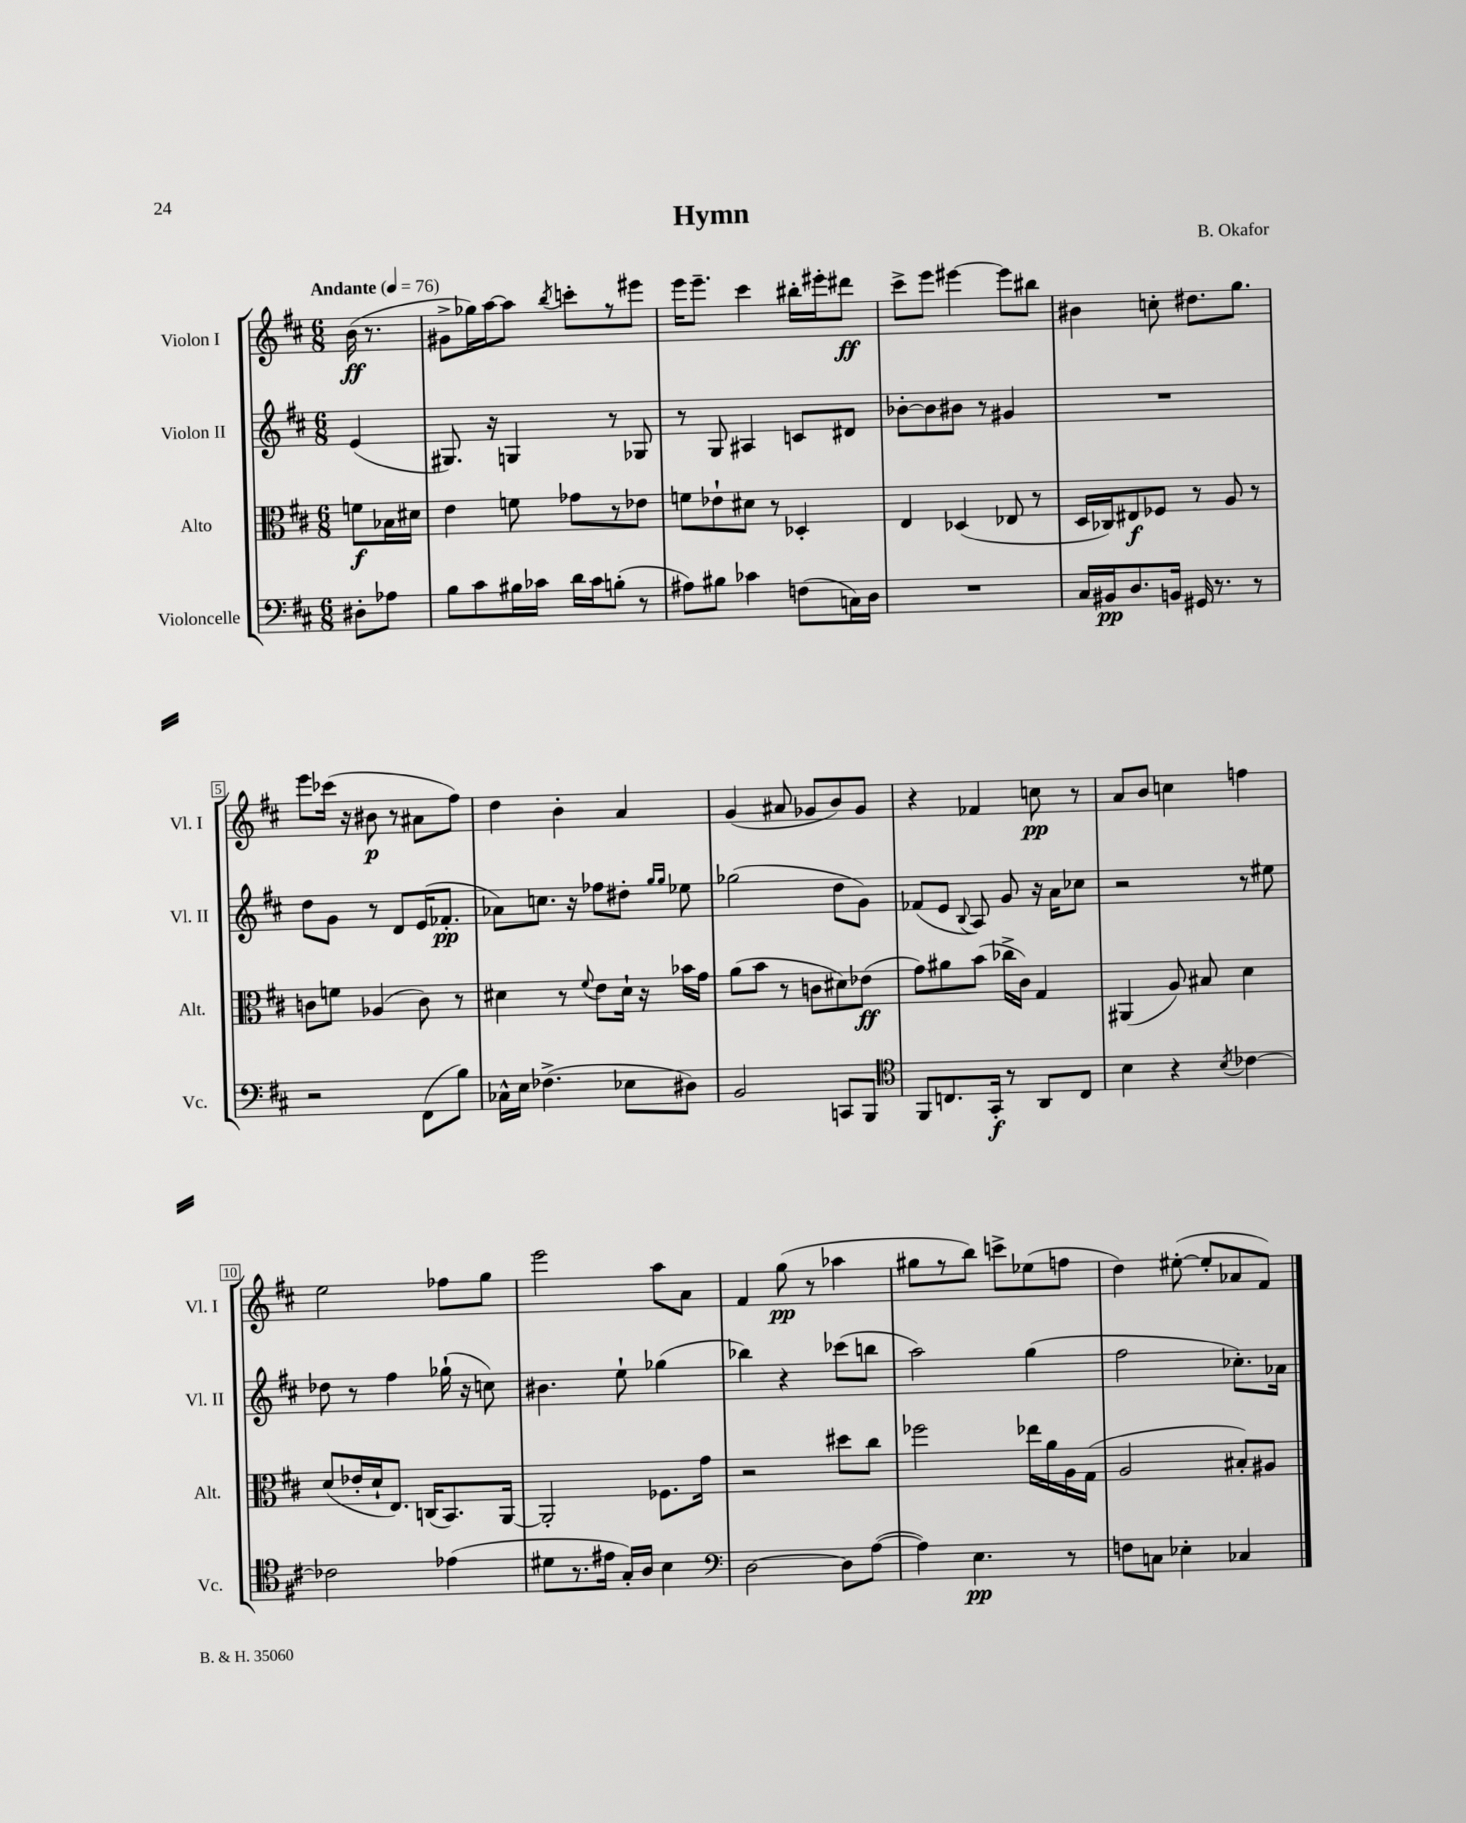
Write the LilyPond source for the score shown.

\header { title = "Hymn" composer = "B. Okafor" }
<<
\new StaffGroup <<
\new Staff = "s0" \with { instrumentName = "Violon I" shortInstrumentName = "Vl. I" } {
    \clef treble \key d \major \numericTimeSignature \time 6/8 \partial 4 \tempo "Andante" 4 = 76
    \autoBeamOff b'16\ff( r8. |
    gis'8[-> ges''16) a''16~ a''8] \acciaccatura { b''8 } c'''8[-. r8 eis'''8] |
    e'''16[ e'''8.]-- cis'''4 bis''16[-. eis'''16-. dis'''8]\ff |
    cis'''8[-> e'''8] eis'''4~ eis'''8[ bis''8] |
    bis'4 c''8-. dis''8.[ g''8.] |
    e'''8[ ces'''16]( r16 bis'8\p r8 ais'8[ fis''8]) |
    d''4 b'4-. a'4 |
    g'4( ais'8 ges'8[ b'8) ges'8] |
    r4 fes'4 c''8\pp r8 |
    a'8[ b'8] c''4 f''4 |
    e''2 fes''8[ g''8] |
    e'''2 a''8[ a'8] |
    fis'4 g''8\pp( r8 aes''4 |
    gis''8[ r8 b''8]) c'''8[-> ees''8( f''8] |
    d''4) eis''8~-.( eis''8[-. aes'8 fis'8]) \bar "|." |
}
\new Staff = "s1" \with { instrumentName = "Violon II" shortInstrumentName = "Vl. II" } {
    \clef treble \key d \major \numericTimeSignature \time 6/8 \partial 4
    \autoBeamOff e'4( |
    gis8.) r16 g4 r8 ges8 |
    r8 g8 ais4 c'8[ dis'8] |
    bes'8[~-. bes'8 bis'8] r8 gis'4 |
    R2. |
    d''8[ g'8] r8 d'8[ e'16( fes'8.]-.\pp |
    aes'8[) c''8.] r16 fes''8[ dis''8]-. \grace { g''16[ g''16] } ees''8 |
    ges''2( d''8[ g'8]) |
    fes'8[( e'8] \appoggiatura { b8 } a8) g'8 r16 a'16[ ces''8] |
    r2 r8 eis''8 |
    des''8 r8 fis''4 ges''16-!( r16 c''8) |
    bis'4. e''8-! ges''4( |
    bes''4) r4 ces'''8[( b''8] |
    a''2) g''4( |
    fis''2 ces''8.[-.) aes'16] \bar "|." |
}
\new Staff = "s2" \with { instrumentName = "Alto" shortInstrumentName = "Alt." } {
    \clef alto \key d \major \numericTimeSignature \time 6/8 \partial 4
    \autoBeamOff f'8[\f bes16 dis'16] |
    e'4 f'8 ges'8[ r8 ees'8] |
    f'8[ ees'8-! dis'8] r8 des4-. |
    e4 des4( ees8 r8 |
    d16[ ces16) eis8\f fes8] r8 a8 r8 |
    c'8[ f'8] aes4( c'8) r8 |
    dis'4 r8 \appoggiatura { fis'8 } e'8[ dis'16]-! r16 bes'16[ g'16] |
    a'8[( b'8] r8 c'8[ dis'8) ees'8]\ff( |
    g'8[) ais'8 b'8]( ces''16[-> cis'16]) g4 |
    ais,4( a8) bis8 d'4 |
    d'8[( ees'16-. d'16-! e8.]) c16[( b,8.) a,16]~ |
    a,2-. fes8.[ g'16] |
    r2 dis''8[ cis''8] |
    fes''2 ees''16[ a'16 a16 g16]( |
    a2 bis8[-.) ais8] \bar "|." |
}
\new Staff = "s3" \with { instrumentName = "Violoncelle" shortInstrumentName = "Vc." } {
    \clef bass \key d \major \numericTimeSignature \time 6/8 \partial 4
    \autoBeamOff dis8[-. aes8] |
    b8[ cis'8 bis16 ces'16] d'16[ ces'16 b8]-.( r8 |
    ais8[) bis8] ces'4 f8[( c16) d16] |
    R2. |
    cis16[ bis,16\pp d8. b,16] gis,16 r8. r8 |
    r2 fis,8[( b8]) |
    ces16[-^ e16] fes4.->( ees8[ dis8]) |
    b,2 c,8[ b,,8] |
    \clef tenor fis,8[ c8. g,16]-.\f r8 a,8[ c8] |
    b4 r4 \acciaccatura { b8 } ces'4~ |
    ces'2 ees'4( |
    dis'8[ r8. eis'16] g16[-.) a16] b4 |
    \clef bass d2~ d8[ a8]~( |
    a4) e4.\pp r8 |
    f8[ c8] ees4-. ces4 \bar "|." |
}
>>
>>
\layout { \context { \Score \override BarNumber.stencil = #(make-stencil-boxer 0.1 0.3 ly:text-interface::print) } }
